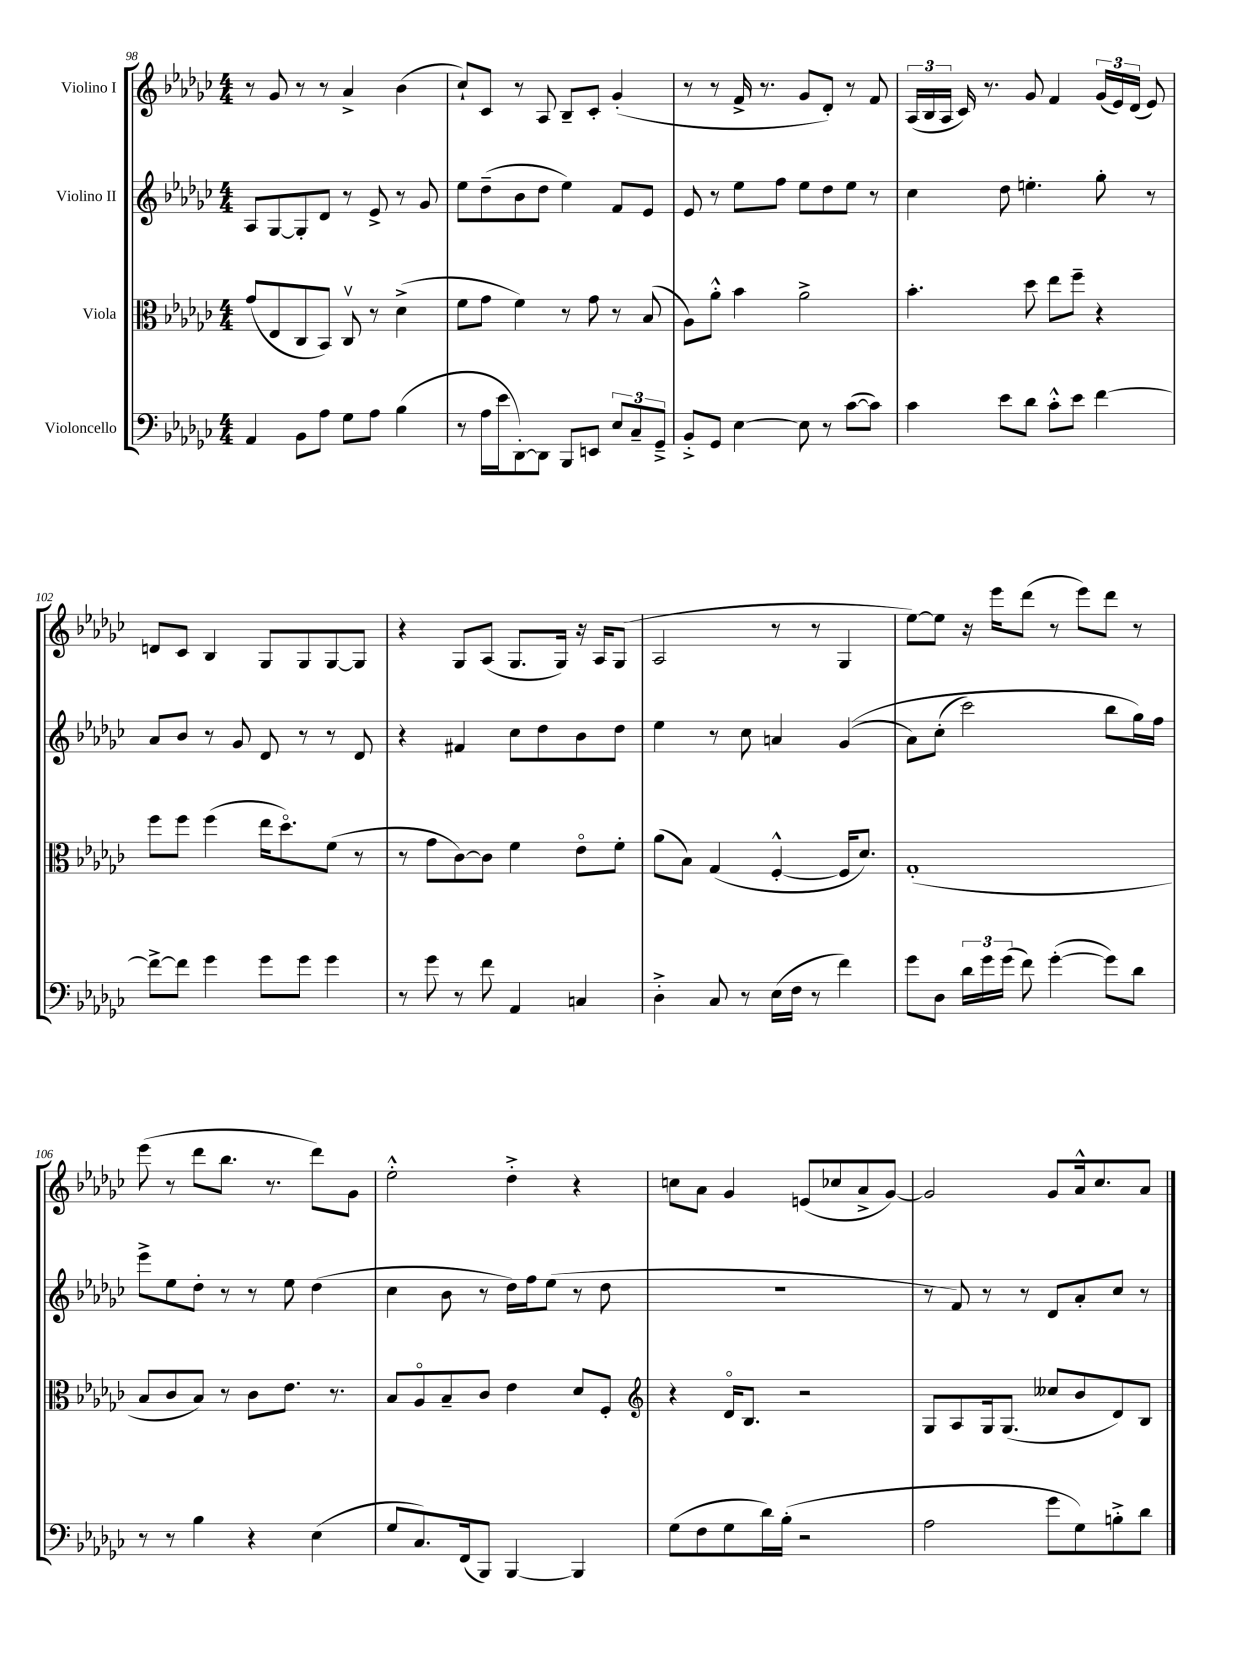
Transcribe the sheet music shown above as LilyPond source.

<<
\new StaffGroup <<
\new Staff = "s0" \with { instrumentName = "Violino I" } {
    \clef treble \key ges \major \numericTimeSignature \time 4/4
    \autoBeamOff r8 ges'8 r8 r8 aes'4-> bes'4( |
    ces''8[-!) ces'8] r8 aes8 bes8[-- ces'8]-. ges'4-.( |
    r8 r8 f'16-> r8. ges'8[ des'8]-.) r8 f'8 |
    \tuplet 3/2 { aes16[( bes16 aes16] } ces'16) r8. ges'8 f'4 \tuplet 3/2 { ges'16[( ees'16) des'16]( } ees'8) |
    d'8[ ces'8] bes4 ges8[ ges8 ges8~ ges8] |
    r4 ges8[ aes8]( ges8.[ ges16]) r16 aes16[ ges8]( |
    aes2 r8 r8 ges4 |
    ees''8[~) ees''8] r16 ees'''16[ des'''8]( r8 ees'''8[) des'''8] r8 |
    ees'''8( r8 des'''8[ bes''8.] r8. des'''8[) ges'8] |
    ees''2-.-^ des''4-.-> r4 |
    c''8[ aes'8] ges'4 e'8[( ces''8 aes'8-> ges'8]~) |
    ges'2 ges'8[ aes'16-^ ces''8. aes'8] \bar "|." |
}
\new Staff = "s1" \with { instrumentName = "Violino II" } {
    \clef treble \key ges \major \numericTimeSignature \time 4/4
    \autoBeamOff aes8[ ges8~ ges8-. des'8] r8 ees'8-> r8 ges'8 |
    ees''8[ des''8--( bes'8 des''8] ees''4) f'8[ ees'8] |
    ees'8 r8 ees''8[ f''8] ees''8[ des''8 ees''8] r8 |
    ces''4 des''8 e''4.-. ges''8-. r8 |
    aes'8[ bes'8] r8 ges'8 des'8 r8 r8 des'8 |
    r4 fis'4 ces''8[ des''8 bes'8 des''8] |
    ees''4 r8 ces''8 a'4 ges'4(\( |
    aes'8[) ces''8]-.( ces'''2) bes''8[ ges''16\) f''16] |
    ees'''8[-> ees''8 des''8]-. r8 r8 ees''8 des''4( |
    ces''4 bes'8 r8 des''16[) f''16 ees''8]( r8 des''8 |
    R1 |
    r8 f'8) r8 r8 des'8[ aes'8-. ces''8] r8 \bar "|." |
}
\new Staff = "s2" \with { instrumentName = "Viola" } {
    \clef alto \key ges \major \numericTimeSignature \time 4/4
    \autoBeamOff ges'8[( ees8 ces8 bes,8]) ces8\upbow r8 des'4->( |
    f'8[ ges'8] f'4) r8 ges'8 r8 bes8( |
    aes8[) aes'8]-.-^ bes'4 aes'2-> |
    bes'4.-. des''8 ees''8[ f''8]-- r4 |
    f''8[ f''8] f''4( ees''16[ des''8.\flageolet) f'8]( r8 |
    r8 ges'8[ ces'8~) ces'8] f'4 ees'8[\flageolet f'8]-. |
    aes'8[( bes8]) ges4( f4~-.-^ f16[ des'8.]) |
    ges1-.( |
    bes8[ ces'8 bes8]) r8 ces'8[ ees'8.] r8. |
    bes8[ aes8\flageolet bes8-- ces'8] ees'4 des'8[ f8]-. |
    \clef treble r4 des'16[\flageolet bes8.] r2 |
    ges8[ aes8 ges16 ges8.]( ceses''8[ bes'8 des'8) bes8] \bar "|." |
}
\new Staff = "s3" \with { instrumentName = "Violoncello" } {
    \clef bass \key ges \major \numericTimeSignature \time 4/4
    \autoBeamOff aes,4 bes,8[ aes8] ges8[ aes8] bes4( |
    r8 aes16[ ees'16 des,8~-.) des,8] bes,,8[ e,8] \tuplet 3/2 { ees8[ ces8-- ges,8]---> } |
    bes,8[-.-> ges,8] ees4~ ees8 r8 ces'8[~( ces'8]) |
    ces'4 ees'8[ des'8] ces'8[-.-^ ees'8] f'4~ |
    f'8[~-> f'8] ges'4 ges'8[ ges'8] ges'4 |
    r8 ges'8 r8 f'8 aes,4 c4 |
    des4-.-> ces8 r8 ees16[( f16] r8 f'4) |
    ges'8[ des8] \tuplet 3/2 { des'16[ ges'16 ges'16]( } f'8) ges'4~-.( ges'8[) des'8] |
    r8 r8 bes4 r4 ees4( |
    ges8[ ces8.) f,16( bes,,8]) bes,,4~ bes,,4 |
    ges8[( f8 ges8 des'16) bes16]-.( r2 |
    aes2 ges'8[ ges8) b8-.-> des'8] \bar "|." |
}
>>
>>
\layout { \context { \Score currentBarNumber = #98 } }
